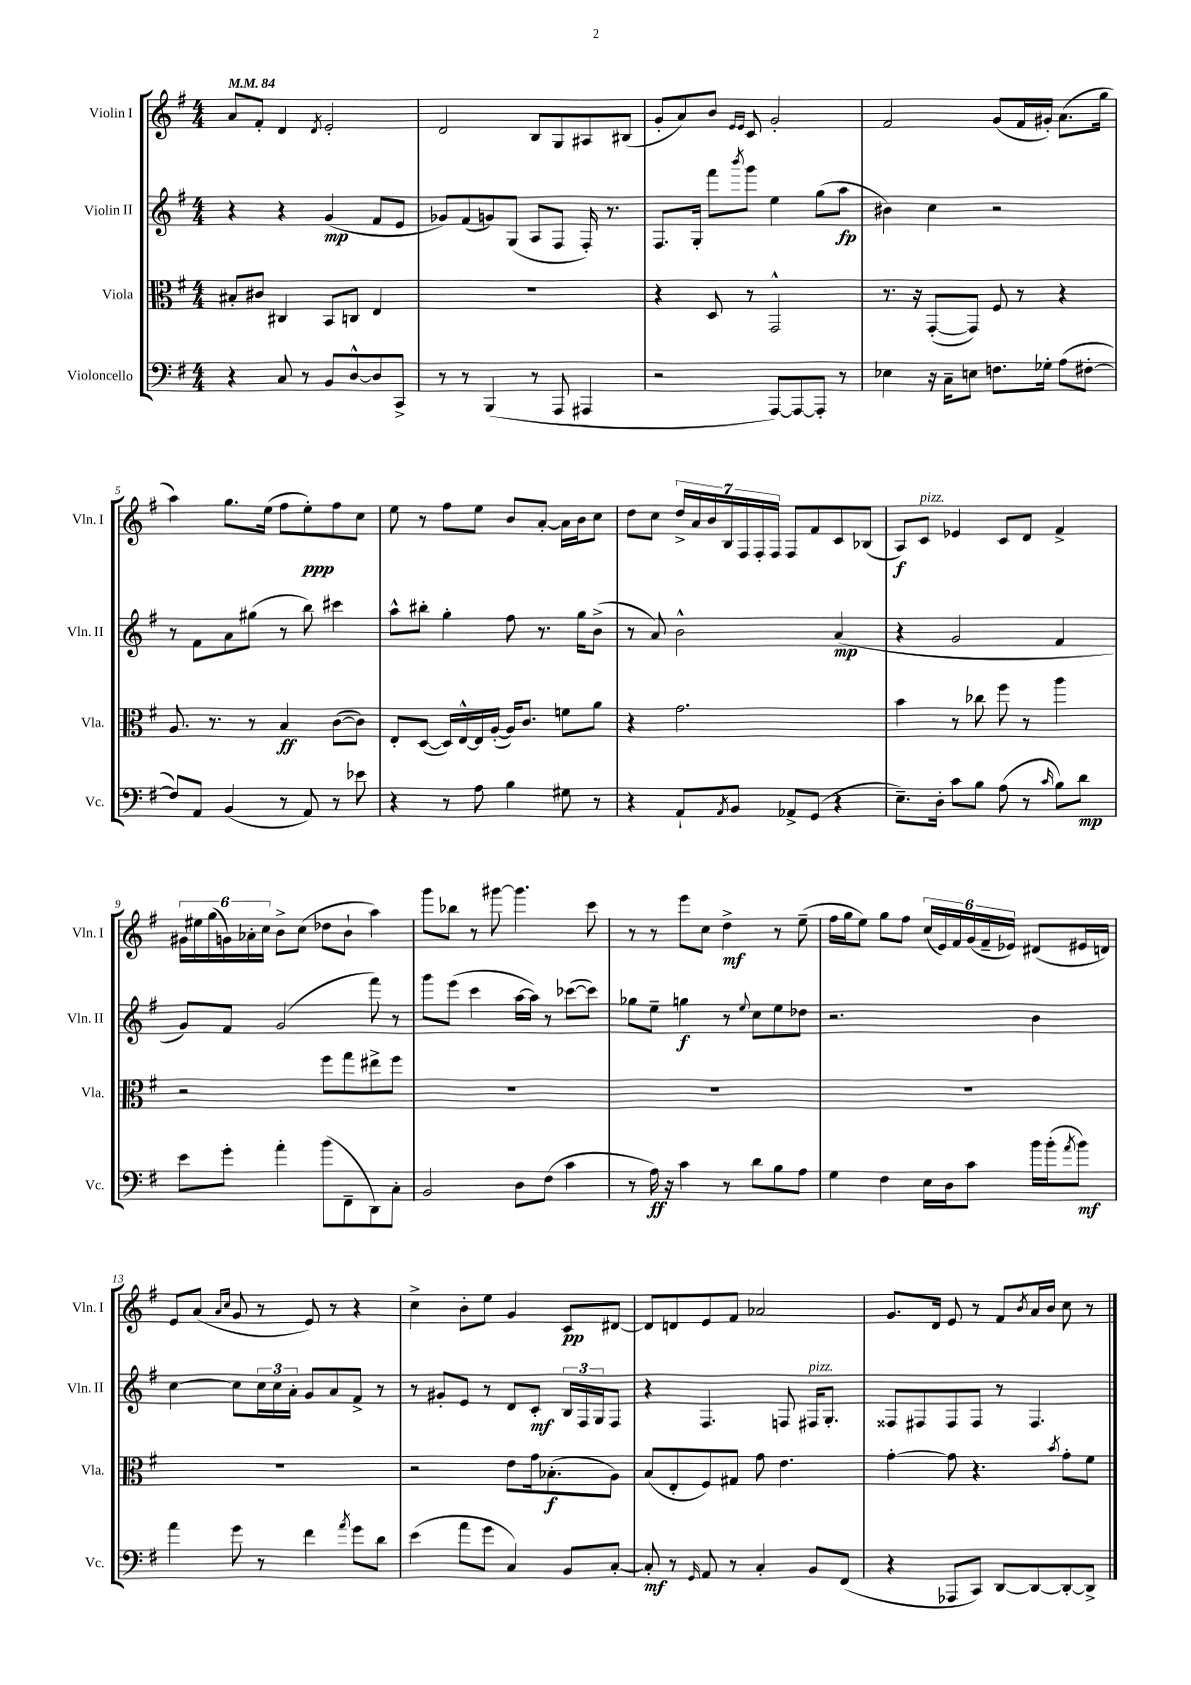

**kern	**dynam	**kern	**dynam	**kern	**dynam	**kern	**dynam
*part4	*part4	*part3	*part3	*part2	*part2	*part1	*part1
*staff4	*staff4	*staff3	*staff3	*staff2	*staff2	*staff1	*staff1
*I"Violoncello	*	*I"Viola	*	*I"Violin II	*	*I"Violin I	*
*I'Vc.	*	*I'Vla.	*	*I'Vln. II	*	*I'Vln. I	*
*clefF4	*	*clefC3	*	*clefG2	*	*clefG2	*
*k[f#]	*	*k[f#]	*	*k[f#]	*	*k[f#]	*
*M4/4	*	*M4/4	*	*M4/4	*	*M4/4	*
*MM84	*	*MM84	*	*MM84	*	*MM84	*
=1	=1	=1	=1	=1	=1	=1	=1
4r	.	8B#X'/L	.	4r	.	8a/L	.
.	.	8c#X/J	.	.	.	8f#'/J	.
8C/	.	4C#X/	.	4r	.	4d/	.
8r	.	.	.	.	.	.	.
.	.	.	.	.	.	8qd/	.
8BB/L	.	8BB/L	.	(4g/	mp	2e'/	.
[8D^^/	.	8Cn/J	.	.	.	.	.
8D/]	.	4E/	.	8f#/L	.	.	.
8CC^/J	.	.	.	8e/J	.	.	.
=2	=2	=2	=2	=2	=2	=2	=2
8r	.	1r	.	8g-X/L)	.	2d/	.
8r	.	.	.	(8f#/	.	.	.
(4BBB/	.	.	.	8gn/)	.	.	.
.	.	.	.	(8G/J	.	.	.
8r	.	.	.	8A/L	.	8B/L	.
8AAA/	.	.	.	8F#/J	.	8G/	.
4AAA#X/	.	.	.	16F#'/)	.	8A#X/	.
.	.	.	.	8.r	.	.	.
.	.	.	.	.	.	(8B#X/J	.
=3	=3	=3	=3	=3	=3	=3	=3
2r	.	4r	.	8.F#/L	.	8g'/L	.
.	.	.	.	.	.	8a/)	.
.	.	.	.	16G'/Jk	.	.	.
.	.	8D/	.	8fff#\L	.	8b/J	.
.	.	.	.	.	.	16qqe/LL	.
.	.	.	.	8qbbb/	.	16qqe/JJ	.
.	.	8r	.	8ggg\J	.	8c/	.
[8AAA/L)	.	2GG^^/	.	4ee\	.	2g'/	.
8AAA/_	.	.	.	.	.	.	.
8AAA'/J]	.	.	.	(8gg\L	.	.	.
8r	.	.	.	8aa\J	fp	.	.
=4	=4	=4	=4	=4	=4	=4	=4
4E-X\	.	8.r	.	4b#X\)	.	2f#/	.
.	.	16r	.	.	.	.	.
16r	.	([8GG'/L	.	4cc\	.	.	.
16C~\KL	.	.	.	.	.	.	.
8En\J	.	8GG/J])	.	.	.	.	.
8.Fn\L	.	8F#/	.	2r	.	(8g/L	.
.	.	8r	.	.	.	16f#/L	.
16G-X'\Jk	.	.	.	.	.	16g#X'/JJ)	.
(8A\L	.	4r	.	.	.	(8.a\L	.
[8F#X'\J	.	.	.	.	.	.	.
.	.	.	.	.	.	16gg\Jk	.
!!LO:LB:g=z
=5	=5	=5	=5	=5	=5	=5	=5
8F#/L])	.	8.A/	.	8r	.	4aa\)	.
8AA/J	.	.	.	8f#\L	.	.	.
.	.	8.r	.	.	.	.	.
(4BB/	.	.	.	8a\	.	8.gg\L	.
.	.	8r	.	(8gg#X\J	.	.	.
.	.	.	.	.	.	(16ee\Jk	.
8r	.	4B/	ff	8r	.	8ff#\L	.
8AA/)	.	.	.	8bb\)	.	8ee'\)	ppp
8r	.	([8c\L	.	4ccc#X\	.	8ff#\	.
8e-X\	.	8c\J])	.	.	.	8cc\J	.
=6	=6	=6	=6	=6	=6	=6	=6
4r	.	8E'/L	.	8aa^^\L	.	8ee\	.
.	.	([8D/J	.	8bb#X'\J	.	8r	.
8r	.	16D/LL])	.	4gg'\	.	8ff#\L	.
.	.	[16E^^/	.	.	.	.	.
8A\	.	16E/]	.	.	.	8ee\J	.
.	.	([16A'/JJ	.	.	.	.	.
4B\	.	16A/KL])	.	8ff#\	.	8b/L	.
.	.	8.c/J	.	.	.	.	.
.	.	.	.	8.r	.	[8a'/J	.
8G#X\	.	8fn\L	.	.	.	16a\LL]	.
.	.	.	.	16gg\KL	.	16b\J	.
8r	.	8a\J	.	(8b^\J	.	8cc\J	.
=7	=7	=7	=7	=7	=7	=7	=7
4r	.	4r	.	8r	.	8dd\L	.
.	.	.	.	8a/)	.	8cc\J	.
8AA`/L	.	2.g\	.	2b^^\	.	28dd^/LL	.
.	.	.	.	.	.	28a/	.
.	.	.	.	.	.	28b/	.
.	.	.	.	.	.	28B/	.
8qAA/	.	.	.	.	.	.	.
8BB/J	.	.	.	.	.	.	.
.	.	.	.	.	.	28F#/	.
.	.	.	.	.	.	28F#'/	.
.	.	.	.	.	.	28F#/JJ	.
8AA-X^/L	.	.	.	.	.	8F#/L	.
(8GG/J	.	.	.	.	.	8f#/	.
4r	.	.	.	(4a/	mp	8c/	.
.	.	.	.	.	.	(8B-X/J	.
=8	=8	=8	=8	=8	=8	=8	=8
8.E~\L)	.	4b\	.	4r	.	8A/L)	f
!	!	!	!	!	!	!LO:TX:a:i:t=pizz.	!
.	.	.	.	.	.	8c/J	.
16D'\Jk	.	.	.	.	.	.	.
8c\L	.	8r	.	2g/	.	4e-X/	.
8B\J	.	8cc-X\	.	.	.	.	.
(8A\	.	8ff#\	.	.	.	8c/L	.
8r	.	8r	.	.	.	8d/J	.
16qqc/	.	.	.	.	.	.	.
8B\L)	.	4aa\	.	4f#/	.	4f#^/	.
8d\J	mp	.	.	.	.	.	.
!!LO:LB:g=z
=9	=9	=9	=9	=9	=9	=9	=9
8e\L	.	2r	.	8g/L)	.	24g#X\LL	.
.	.	.	.	.	.	24ee#X\	.
.	.	.	.	.	.	(24gg\	.
8g'\J	.	.	.	8f#/J	.	24gn\)	.
.	.	.	.	.	.	24a-X'\	.
.	.	.	.	.	.	24cc\JJ	.
4a'\	.	.	.	(2g/	.	8b^\L	.
.	.	.	.	.	.	(8cc\J	.
(8b\L	.	8ff#\L	.	.	.	8dd-X\L	.
8FF#~\	.	8gg\	.	.	.	8b`\J	.
8DD\)	.	8ee#X^\	.	8fff#\)	.	4aa\)	.
8C'\J	.	8ff#\J	.	8r	.	.	.
=10	=10	=10	=10	=10	=10	=10	=10
2BB/	.	1r	.	8ggg\L	.	8ggg\L	.
.	.	.	.	(8eee\J	.	8bb-X\J	.
.	.	.	.	4ccc\	.	8r	.
.	.	.	.	.	.	[8ggg#X\	.
8D\L	.	.	.	[16aa\LL	.	4.ggg#\]	.
.	.	.	.	16aa\JJ])	.	.	.
(8F#\J	.	.	.	8r	.	.	.
4c\	.	.	.	([8ccc-X\L	.	.	.
.	.	.	.	8ccc-\J])	.	8ccc\	.
=11	=11	=11	=11	=11	=11	=11	=11
8r	.	1r	.	8gg-X\L	.	8r	.
16A\)	ff	.	.	8ee~\J	.	8r	.
16r	.	.	.	.	.	.	.
4c\	.	.	.	4ggn\	f	8eee\L	.
.	.	.	.	.	.	8cc\J	.
8r	.	.	.	8r	.	4dd^\	mf
.	.	.	.	8qqee/	.	.	.
8d\L	.	.	.	8cc\L	.	.	.
8B\	.	.	.	8ee\	.	8r	.
8A\J	.	.	.	8dd-X\J	.	(8ee~\	.
=12	=12	=12	=12	=12	=12	=12	=12
4G\	.	1r	.	2.r	.	16ff#\LL	.
.	.	.	.	.	.	16gg\J	.
.	.	.	.	.	.	8ee\J)	.
4F#\	.	.	.	.	.	8gg\L	.
.	.	.	.	.	.	8ff#\J	.
16E\LL	.	.	.	.	.	(24cc/LL	.
.	.	.	.	.	.	24e/)	.
16D\J	.	.	.	.	.	.	.
.	.	.	.	.	.	24f#/	.
8c\J	.	.	.	.	.	(24g/	.
.	.	.	.	.	.	24f#~/	.
.	.	.	.	.	.	24e-X/JJ)	.
16b\LL	.	.	.	4b\	.	(8d#X/L	.
(16b'\J	.	.	.	.	.	.	.
8qa/	.	.	.	.	.	.	.
8b\J)	mf	.	.	.	.	16e#X/L	.
.	.	.	.	.	.	16dn/JJ)	.
!!LO:LB:g=z
=13	=13	=13	=13	=13	=13	=13	=13
4a\	.	1r	.	[4cc\	.	8e/L	.
.	.	.	.	.	.	(8a/J	.
.	.	.	.	.	.	16qqa/LL	.
.	.	.	.	.	.	16qqcc/JJ	.
8g\	.	.	.	8cc\L]	.	8g/	.
8r	.	.	.	24cc\L	.	8r	.
.	.	.	.	24cc\	.	.	.
.	.	.	.	24a'\JJ	.	.	.
4f#\	.	.	.	8g/L	.	8e/)	.
.	.	.	.	8a/	.	8r	.
8qa/	.	.	.	.	.	.	.
8g\L	.	.	.	8f#^/J	.	4r	.
8d\J	.	.	.	8r	.	.	.
=14	=14	=14	=14	=14	=14	=14	=14
(4e\	.	2r	.	8r	.	4cc^\	.
.	.	.	.	8g#X'/L	.	.	.
8a\L	.	.	.	8e/J	.	8b'\L	.
8g\J	.	.	.	8r	.	8ee\J	.
4C/)	.	8e\L	.	8d/L	.	4g/	.
.	.	16g\k	.	8c'/J	mf	.	.
.	.	(8.B-X'\	f	.	.	.	.
8BB/L	.	.	.	24B/LL	.	8c/L	pp
.	.	.	.	24F#/	.	.	.
.	.	.	.	24G/J	.	.	.
[8C'/J	.	8A\J)	.	8F#/J	.	[8d#X/J	.
=15	=15	=15	=15	=15	=15	=15	=15
8C'/]	mf	(8B/L	.	4r	.	8d#/L]	.
8r	.	8E'/	.	.	.	8dn/	.
16qqGG/	.	.	.	.	.	.	.
8AA/	.	8F#/)	.	4.F#/	.	8e/	.
8r	.	8G#X/J	.	.	.	8f#/J	.
4C'/	.	8g\	.	.	.	2a-X/	.
.	.	4.e\	.	8Fn/	.	.	.
!	!	!	!	!LO:TX:a:i:t=pizz.	!	!	!
8BB/L	.	.	.	16F#X/KL	.	.	.
.	.	.	.	8.G'/J	.	.	.
(8FF#/J	.	.	.	.	.	.	.
=16	=16	=16	=16	=16	=16	=16	=16
4r	.	[4g'\	.	8F##X/L	.	8.g/L	.
.	.	.	.	8F#X/	.	.	.
.	.	.	.	.	.	16d/Jk	.
8AAA-X/L	.	8g\]	.	8F#/	.	8e/	.
8CC/J)	.	4.r	.	8F#/J	.	8r	.
[8DD/L	.	.	.	8r	.	8f#/L	.
.	.	.	.	.	.	8qb/	.
8DD/_	.	.	.	4.F#/	.	16a/L	.
.	.	.	.	.	.	16b/JJ	.
.	.	8qb/	.	.	.	.	.
8DD'/_	.	8g'\L	.	.	.	8cc\	.
8DD^/J]	.	8f#\J	.	.	.	8r	.
==	==	==	==	==	==	==	==
*-	*-	*-	*-	*-	*-	*-	*-
